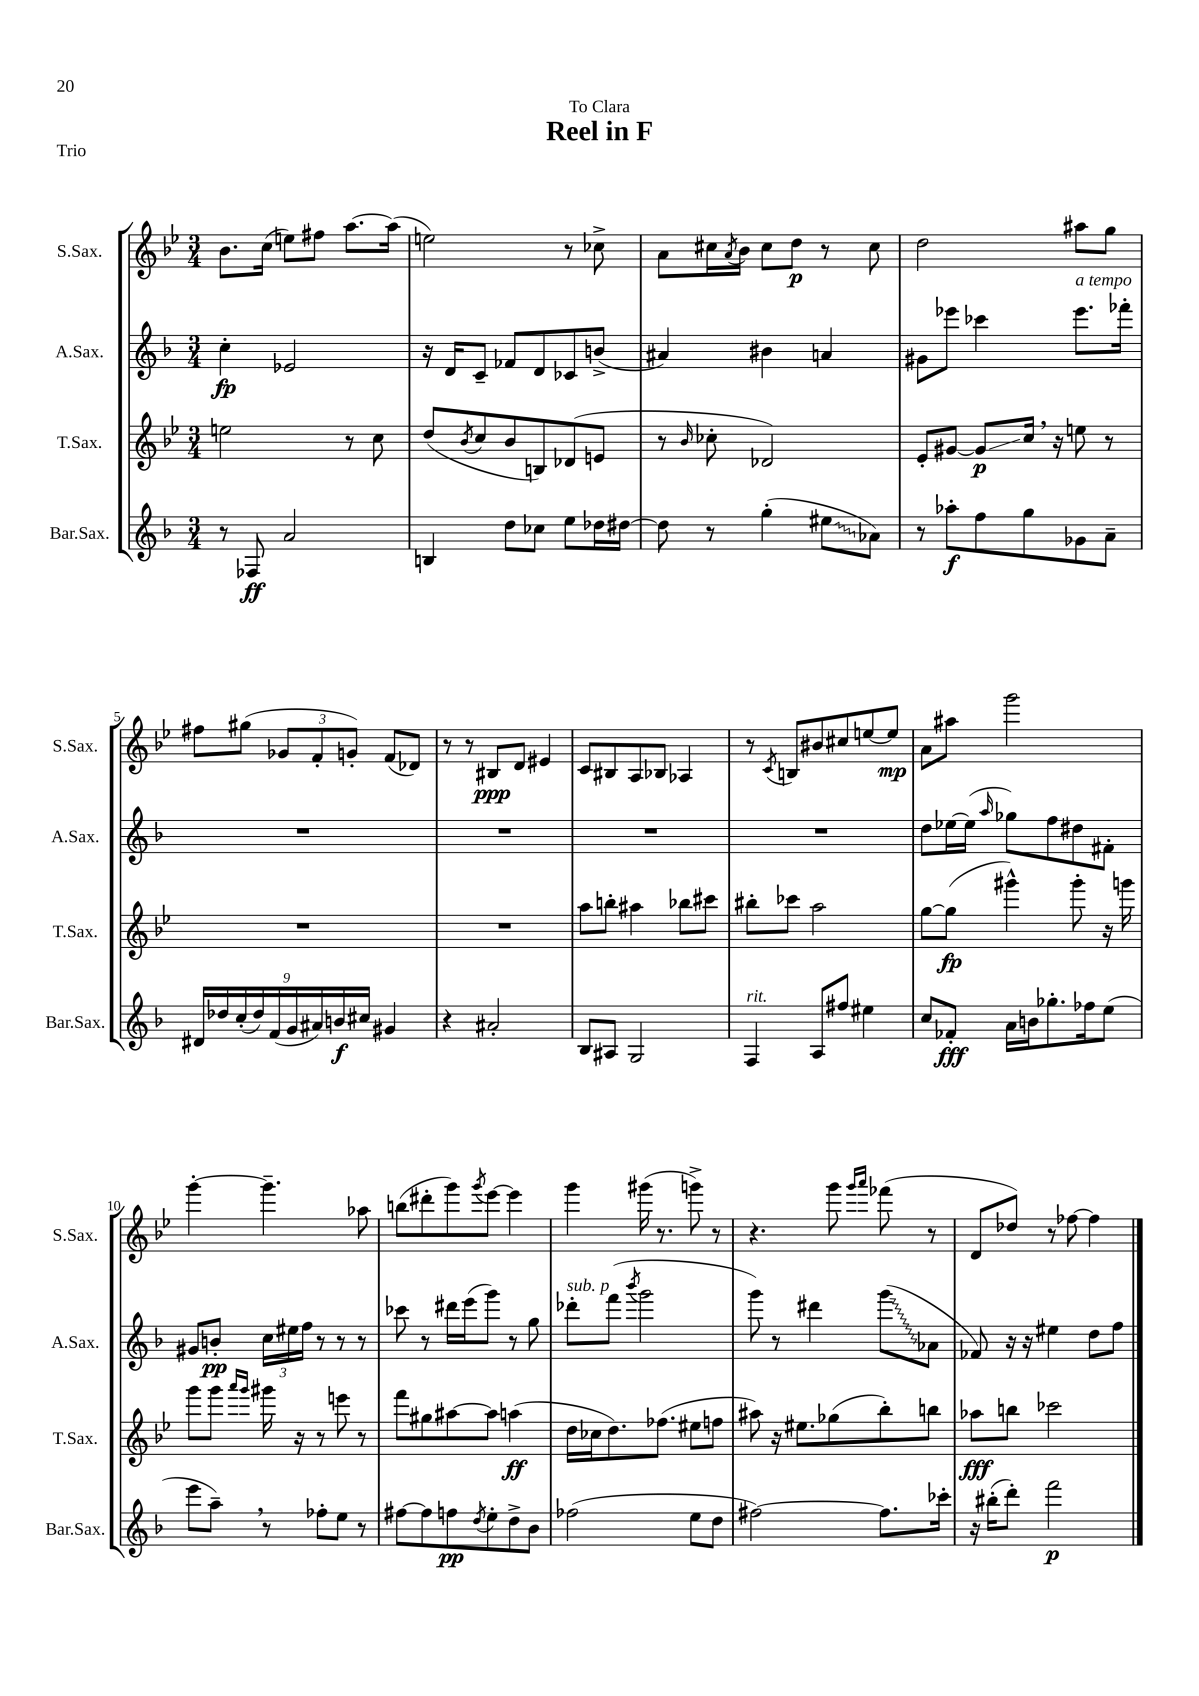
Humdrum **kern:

**kern	**kern	**kern	**kern
*staff4	*staff3	*staff2	*staff1
*clefG2	*clefG2	*clefG2	*clefG2
*k[b-]	*k[b-e-]	*k[b-]	*k[b-e-]
*M3/4	*M3/4	*M3/4	*M3/4
8r	2ee	4cc'	8.b-
8F-	.	.	.
.	.	.	(16cc
2a	.	2e-	8ee)
.	.	.	8ff#
.	8r	.	[8.aa
.	8cc	.	.
.	.	.	(16aa]
=	=	=	=
4B	(8dd	16r	2ee)
.	.	16d	.
.	8qb-	.	.
.	8cc	8c~	.
8dd	8b-	8f-	.
8cc-	8B)	8d	.
8ee	(8d-	8c-	8r
16dd-	8e	(8b^	8cc-^
[16dd#	.	.	.
=	=	=	=
8dd#]	8r	4a#)	8a
.	16qqb-	.	.
8r	8cc-'	.	16cc#
.	.	.	8qa
.	.	.	16b-
(4gg'	2d-)	4b#	8cc#
.	.	.	8dd
8ee#	.	4a	8r
8a-)	.	.	8cc#
=	=	=	=
8r	8e-'	8g#	2dd
8aa-'	[8g#	8eee-	.
8ff	8g#]	4ccc-	.
8gg	16cc	.	.
.	16r	.	.
8g-	8ee	8.eee-	8aa#
8a~	8r	.	8gg
.	.	16fff-'	.
=	=	=	=
18d#	2.r	2.r	8ff#
18dd-	.	.	.
(18cc'	.	.	.
.	.	.	(8gg#
18dd-)	.	.	.
(18f	.	.	.
.	.	.	12g-
18g	.	.	.
18a#)	.	.	12f'
18b	.	.	.
.	.	.	12g')
18cc#	.	.	.
4g#	.	.	(8f
.	.	.	8d-)
=	=	=	=
4r	2.r	2.r	8r
.	.	.	8r
2a#'	.	.	8B#
.	.	.	8d
.	.	.	4e#
=	=	=	=
8B-	8aa	2.r	8c
8A#	8bb'	.	8B#
2G	4aa#	.	8A
.	.	.	8B-
.	8bb-	.	4A-
.	8ccc#	.	.
=	=	=	=
4F	8bb#'	2.r	8r
.	.	.	8qc
.	8ccc-	.	8B
8A	2aa	.	8b#
8ff#	.	.	8cc#
4ee#	.	.	[8ee
.	.	.	8ee]
=	=	=	=
8cc	[8gg	8dd	8a
8f-'	(8gg]	[16ee-	8aa#
.	.	(16ee-]	.
.	.	16qqaa	.
16a	4ggg#^^)	8gg-)	2ggg
16b	.	.	.
8.gg-'	.	8ff	.
.	8ggg#'	8dd#	.
16ff-	.	.	.
(8ee	16r	8f#'	.
.	16ggg	.	.
=	=	=	=
8eee	8ggg	8g#	[4ggg'
8aa~)	8ggg	8b'	.
.	16qqaaa	.	.
.	16qqggg	.	.
8r	16ggg#	24cc	4.ggg~]
.	.	24ee#	.
.	16r	.	.
.	.	24ff	.
8ff-'	8r	8r	.
8ee	8eee	8r	.
8r	8r	8r	8aa-
=	=	=	=
[8ff#	8fff	8ccc-	(8bb
8ff#]	8gg#	8r	8ddd#'
8ff	[8aa#	16ddd#	8ggg)
.	.	(16eee	.
8qdd	.	.	8qggg
8ee'	8aa#]	8ggg)	[8eee-
8dd^	(4aa	8r	4eee-]
8b-	.	8gg	.
=	=	=	=
(2ff-	16dd	8ddd-'	4ggg
.	16cc-	.	.
.	8.dd)	(8fff	.
.	.	8qbbb-	.
.	.	2ggg	(16ggg#
.	(8.ff-	.	8.r
8ee	8ee#	.	8ggg^)
8dd	8ff	.	8r
=	=	=	=
[2ff#)	8aa#)	8ggg)	4.r
.	16r	8r	.
.	8.ee#	.	.
.	.	4ddd#	.
.	(8gg-	.	8ggg
.	.	.	16qqggg
.	.	.	16qqaaa
8.ff#]	8bb-')	(8ggg	(8fff-
.	8bb	8a-	8r
16ccc-'	.	.	.
=	=	=	=
16r	8aa-	8f-)	8d
(16bb#'	.	.	.
8ddd')	8bb	16r	8dd-)
.	.	16r	.
2fff	2ccc-	4ee#	8r
.	.	.	[8ff-
.	.	8dd	4ff-]
.	.	8ff	.
==	==	==	==
*-	*-	*-	*-
